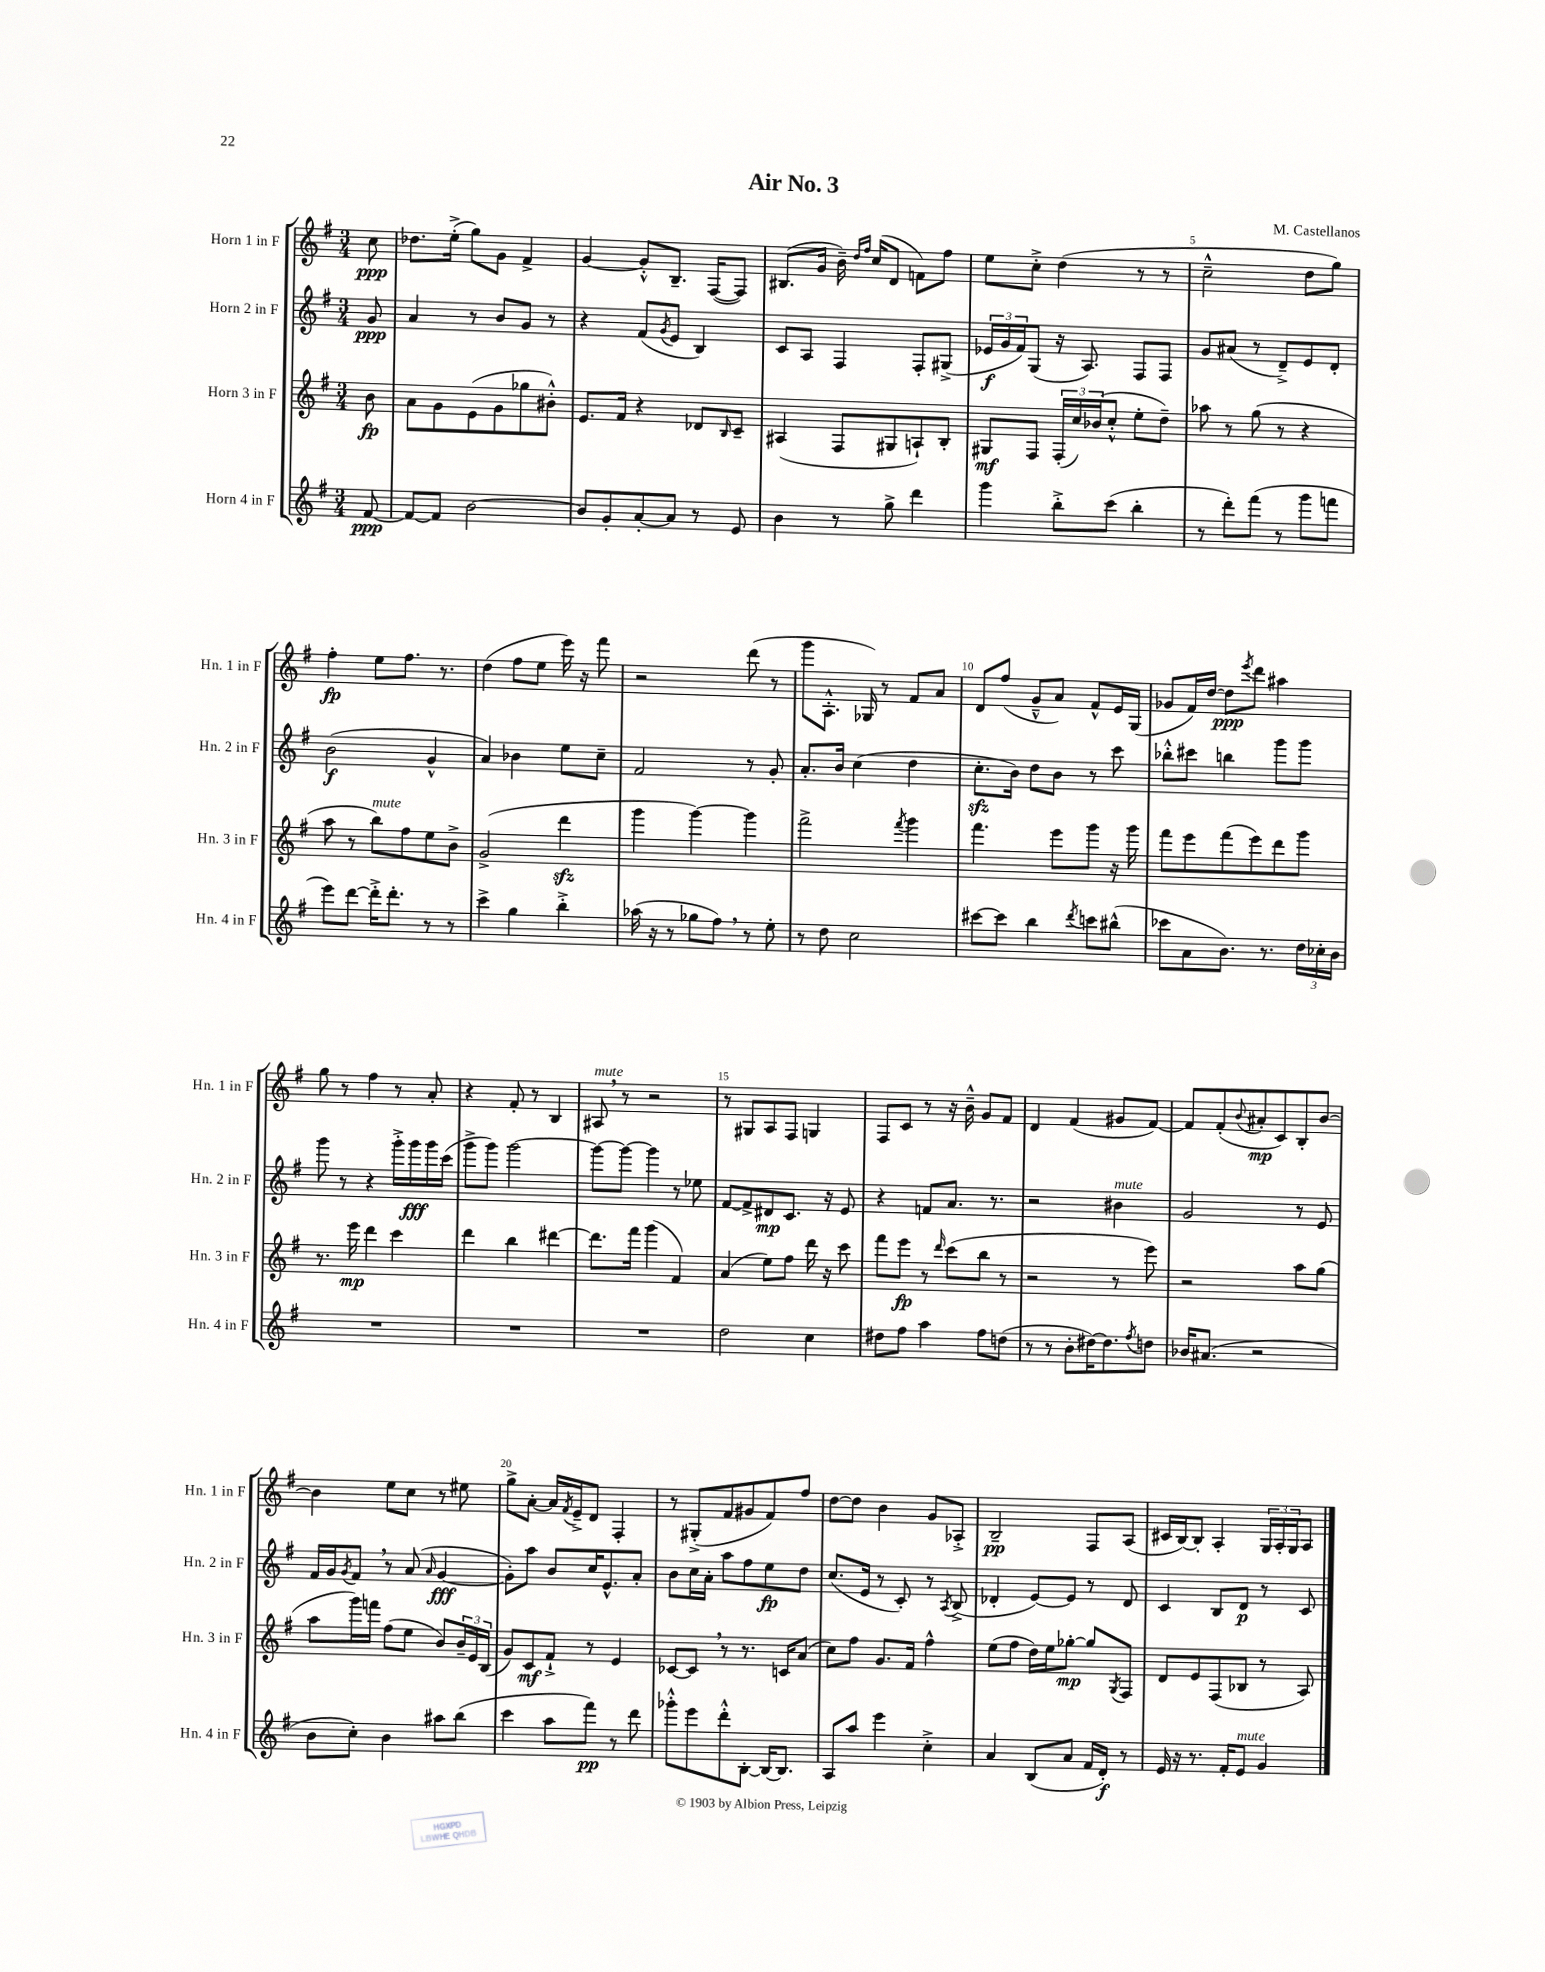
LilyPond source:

\header { title = "Air No. 3" composer = "M. Castellanos" }
<<
\new StaffGroup <<
\new Staff = "s0" \with { instrumentName = "Horn 1 in F" shortInstrumentName = "Hn. 1 in F" } {
    \clef treble \key g \major \numericTimeSignature \time 3/4 \partial 8
    c''8\ppp |
    des''8. e''16-.->( g''8) g'8 fis'4-> |
    g'4~ g'8-.-^ b8.-- fis16~( fis8) |
    bis8.( g'16 b'16--) \grace { d''16 fis''16 } c''16( d'8 f'8) fis''8 |
    e''8 c''8-.-> d''4( r8 r8 |
    c''2---^ d''8 g''8) |
    fis''4-.\fp e''8 fis''8. r8. |
    d''4( fis''8 e''8 e'''16) r16 fis'''8 |
    r2 d'''8( r8 |
    g'''8 a8.-.-^ ges16) r8 fis'8 a'8 |
    d'8 fis''8( g'8---^ a'8) fis'8-^ e'16 g16( |
    ges'8 fis'16) d''16~ d''8\ppp \acciaccatura { e'''8 } d'''8 ais''4 |
    g''8 r8 fis''4 r8 a'8-. |
    r4 fis'8-. r8 b4 |
    ais8^\markup { \italic "mute" } \breathe r8 r2 |
    r8 gis8 a8 fis8 g4 |
    fis8 c'8 r8 r16 b'16---^ g'8 fis'8 |
    d'4 fis'4( gis'8 fis'8~) |
    fis'8 fis'8-.( \appoggiatura { b'8 } ais'8-.\mp c'8) b8-. b'8~ |
    b'4 e''8 c''8 r8 eis''8 |
    g''8-> a'8~-. a'16 \acciaccatura { fis'8 } e'16---> d'8 fis4-. |
    r8 gis8-.->( fis'8 gis'8 fis'8) fis''8 |
    d''8~ d''8 b'4 g'8 aes8-.-> |
    b2--\pp fis8 a8( |
    cis'16 b16~) b8-. a4-. \tuplet 3/2 { g16 a16-. g16 } a8 \bar "|." |
}
\new Staff = "s1" \with { instrumentName = "Horn 2 in F" shortInstrumentName = "Hn. 2 in F" } {
    \clef treble \key g \major \numericTimeSignature \time 3/4 \partial 8
    g'8\ppp |
    a'4 r8 b'8 g'8 r8 |
    r4 fis'8( \acciaccatura { g'8 } e'8 b4) |
    c'8 a8 fis4 fis8-. gis8->( |
    \tuplet 3/2 { ees'16\f g'16 fis'16) } g8( r16 a8.) fis8 fis8 |
    g'8 ais'8( r8 d'8--->) e'8 d'8-. |
    b'2\f( g'4-^ |
    a'4) bes'4 e''8 c''8-- |
    fis'2 r8 g'8-. |
    a'8.-. b'16 c''4( d''4 |
    c''8.-.\sfz b'16) d''8 b'8 r8 c'''8 |
    bes''8-.-^ cis'''8 b''4 g'''8 g'''8 |
    g'''8 r8 r4 g'''16-.-> g'''16\fff g'''16 c'''16( |
    g'''8-> g'''8) g'''2~ |
    g'''8~ g'''8~ g'''4 r8 ees''8 |
    fis'8~ fis'8-> dis'8\mp c'8. r16 e'8 |
    r4 f'8 a'8. r8. |
    r2 bis'4^\markup { \italic "mute" } |
    g'2 r8 e'8 |
    fis'16 g'16 \acciaccatura { g'8 } fis'8 \breathe r8 a'8( \grace { a'16 } g'4~\fff |
    g'8-.) a''8 b'8 c''16 e'8.-^ a'8-. |
    b'8 c''16 a'16-. a''8 fis''8 e''8\fp d''8 |
    c''8.( e'16 r8 c'8-.) r8 \acciaccatura { a8 } b8->( |
    des'4-. e'8~) e'8 r8 des'8 |
    c'4 b8 d'8\p r8 c'8 \bar "|." |
}
\new Staff = "s2" \with { instrumentName = "Horn 3 in F" shortInstrumentName = "Hn. 3 in F" } {
    \clef treble \key g \major \numericTimeSignature \time 3/4 \partial 8
    b'8\fp |
    a'8 g'8 e'8( g'8 ges''8 bis'8-.-^) |
    e'8. fis'16 r4 des'8 \grace { b16 } c'8-- |
    ais4( fis8 gis8 a8-!) b8-. |
    gis8\mf fis8 \tuplet 3/2 { fis16-.( c''16) bes'16( } c''8-.-^ e''8-. d''8--) |
    aes''8 r8 g''8( r8 r4 |
    a''8 r8 b''8^\markup { \italic "mute" }) fis''8 e''8 b'8-> |
    g'2->( d'''4\sfz |
    g'''4 g'''4~) g'''4 |
    fis'''2-> \acciaccatura { fis'''8 } g'''4 |
    fis'''4. e'''8 g'''8 r16 g'''16 |
    fis'''8 e'''8 fis'''8( e'''8) d'''8 g'''8 |
    r8. e'''16\mp d'''4 c'''4 |
    d'''4 b''4 dis'''4~ |
    dis'''8. fis'''16 g'''4( fis'4) |
    a'4( e''8) fis''8 d'''16 r16 c'''8 |
    fis'''8 e'''8\fp r8 \grace { d'''16 } c'''8( b''8 r8 |
    r2 r8 e'''8) |
    r2 a''8 g''8( |
    a''8 g'''16) f'''16 fis''8( e''8 b'8) \tuplet 3/2 { b'16-- e'16 b16( } |
    g'8) c'8\mf fis'8-!-> r8 e'4 |
    ces'8~ ces'8 \breathe r8 r8. c'16 a'8( |
    c''8) fis''8 g'8. fis'16 fis''4-^ |
    e''8( fis''8 d''16) e''16 ges''8~-.\mp ges''8 \acciaccatura { g8 } fis8 |
    d'8 e'8 fis8( bes8 r8 a8) \bar "|." |
}
\new Staff = "s3" \with { instrumentName = "Horn 4 in F" shortInstrumentName = "Hn. 4 in F" } {
    \clef treble \key g \major \numericTimeSignature \time 3/4 \partial 8
    fis'8~\ppp |
    fis'8~ fis'8 b'2~ |
    b'8 g'8-. a'8~-. a'8 r8 e'8 |
    b'4 r8 g''8-> d'''4 |
    g'''4 b''8-.-> c'''8( b''4-. |
    r8 d'''8-.) fis'''8( r8 g'''8 f'''8 |
    e'''8) d'''8~ d'''16-.-> d'''8.-. r8 r8 |
    c'''4-> g''4 b''4-.-> |
    aes''16( r16 r8 ges''8 fis''8) \breathe r8 e''8-. |
    r8 d''8 c''2 |
    cis'''8~ cis'''8 b''4 \acciaccatura { d'''8 } c'''8 bis''8-^( |
    ces'''8 a'8 b'8.) r8. \tuplet 3/2 { d''16 ces''16-. b'16 } |
    R2. |
    R2. |
    R2. |
    d''2 c''4 |
    dis''8 fis''8 a''4 fis''8 d''8( |
    r8 r8 b'8-. dis''16~) dis''8. \acciaccatura { fis''8 } d''8 |
    bes'16 ais'8.( r2 |
    b'8 c''8-.) b'4 ais''8 b''8( |
    c'''4 a''8 fis'''8\pp) r8 d'''8 |
    ges'''8-.-^ e'''8 d'''8-.-^ b8~-. b16~ b8. |
    a8 a''8 e'''4 c''4-.-> |
    a'4 b8( a'8 fis'16 d'16-.\f) r8 |
    e'16 r16 r8. fis'16-. e'8^\markup { \italic "mute" } g'4 \bar "|." |
}
>>
>>
\layout { \context { \Score \override BarNumber.break-visibility = ##(#f #t #t) barNumberVisibility = #(every-nth-bar-number-visible 5) } }
